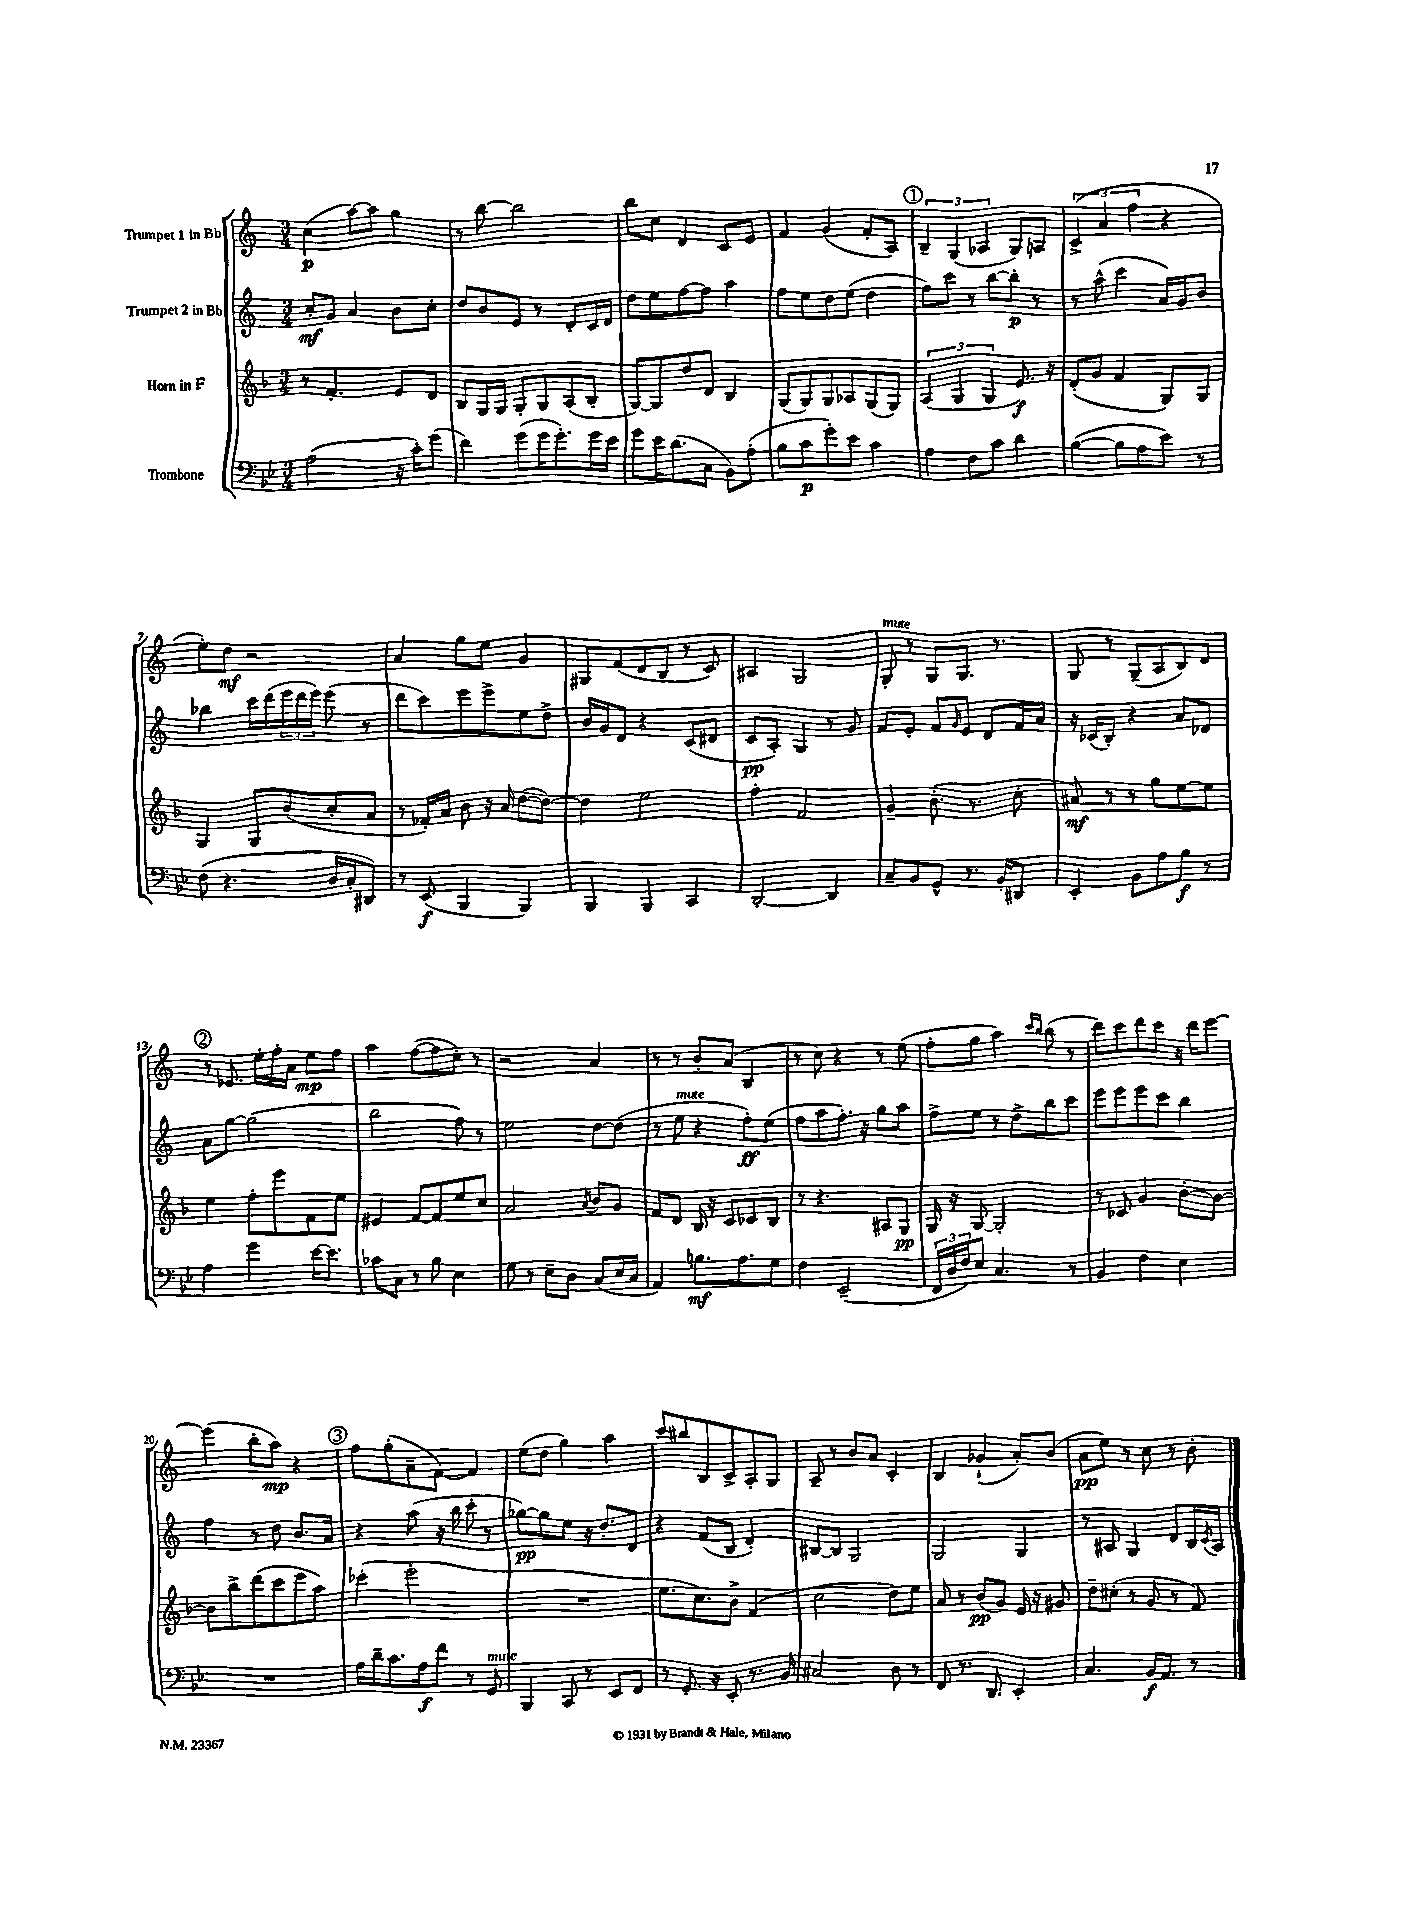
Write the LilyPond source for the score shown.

<<
\new StaffGroup <<
\new Staff = "s0" \with { instrumentName = "Trumpet 1 in Bb" } {
    \clef treble \key c \major \numericTimeSignature \time 3/4
    c''4\p( a''8~) a''8 g''4 |
    r8 b''8~ b''2 |
    b''8 c''8 d'4 c'8 e'8 |
    f'4 g'4( f'8-. a8) |
    \mark \markup { \circle "1" } \tuplet 3/2 { b4-- g4( aes4 } g8) a8 |
    \tuplet 3/2 { c'4->( a'4 f''4 } r4 |
    e''8-.) d''8\mf r2 |
    a'4 g''8 e''8 g'4 |
    gis8 f'8( d'8 b8 r8 c'8) |
    ais4 g2 |
    g8-.^\markup { \italic "mute" } r8 g8 g8. r8. |
    g8 r8 g8--( a8 b8) d'8 |
    \mark \markup { \circle "2" } r8 ees'8. e''16-. f''16-. a'16 e''8\mp f''8 |
    a''4 f''8~( f''8 c''8-.) r8 |
    r2 a'4 |
    r8 r8 b'8-. a'8( b4 |
    r8 c''8) r4 r8 e''8( |
    f''8-. g''8 a''4) \grace { c'''16 b''16 } b''8( r8 |
    d'''8) c'''8 d'''8 c'''8 r16 d'''16 e'''8~ |
    e'''4( b''8-. a''8\mp) r4 |
    \mark \markup { \circle "3" } f''8 g''8-.( a'8-- f'8~) f'4 |
    e''8( d''8 g''4) a''4 |
    c'''8 bis''8 b8 c'8-> a8-. g8 |
    a8-- r8 b'8 a'8 c'4-. |
    b4 ges'4-!( a'8-.) b'8( |
    a'8\pp e''8) r8 c''8 r8 b'8-. \bar "|." |
}
\new Staff = "s1" \with { instrumentName = "Trumpet 2 in Bb" } {
    \clef treble \key c \major \numericTimeSignature \time 3/4
    c''8-.\mf g'8 a'4 b'8 c''8-. |
    d''8 b'8 e'8 r8 d'8-. c'16 d'16 |
    d''8 e''8 f''8~ f''8 a''4 |
    f''8 e''8 d''8 e''8( d''4 |
    \mark \markup { \circle "1" } f''8) c'''8 r8 b''8~ b''8-.\p r8 |
    r8 a''8-^( c'''4 a'16) g'16 b'8 |
    bes''4 c'''16 d'''16( \tuplet 3/2 { e'''16 d'''16 e'''16) } e'''8( r8 |
    d'''8 c'''8) e'''8 e'''8-> e''8 d''8-> |
    b'16 g'16 d'8 r4 c'8( dis'8 |
    c'8\pp a8-.) g4 r8 g'8 |
    f'8 e'8-. f'8 \grace { g'16 } e'8 d'8 f'16 a'16 |
    r16 ces'16( b8-.) r4 a'8 des'8 |
    \mark \markup { \circle "2" } a'8 g''8~ g''2( |
    b''2 f''8) r8 |
    e''2 d''8~ d''8( |
    r8 e''8^\markup { \italic "mute" } r4 f''8-.\ff) e''8( |
    f''8 a''8 f''8.-.) r16 g''8 a''8 |
    f''8-> e''8 r8 d''8-> b''8 c'''8 |
    e'''8 e'''8 e'''8 c'''8 b''4 |
    f''4 r8 d''8 b'8. a'16 |
    \mark \markup { \circle "3" } r4 a''8( r16 b''16 c'''8-. r8 |
    ges''8~\pp) ges''8 e''8 r16 d''8.-. d'8 |
    r4 f'8( b8 d'4-.) |
    bis8~ bis8 g2 |
    g2 g4 |
    r8 ais8 g4 d'8 b16 \acciaccatura { c'8 } ais16 \bar "|." |
}
\new Staff = "s2" \with { instrumentName = "Horn in F" } {
    \clef treble \key f \major \numericTimeSignature \time 3/4
    r8 f'4.-. e'8 d'8 |
    bes8 g16 g16 g8-. g8 a8( bes8-. |
    g8~) g8 d''8 d'8 bes4 |
    g8( g8) g8 aes8 g8( g8) |
    \mark \markup { \circle "1" } \tuplet 3/2 { a4( g4 g4 } e'8.\f) r16 |
    d'8-.( g'8 f'4 g8) g8 |
    g4 g8 bes'8( c''8-. a'8 |
    r8 fes'16-.) a'16 bes'8 r16 a'16 d''8~( d''8~) |
    d''4 e''2 |
    f''4-. f'2 |
    g'4-- bes'8.-.( r8. c''8-. |
    ais'8\mf) r8 r8 g''8 e''8~ e''8 |
    \mark \markup { \circle "2" } e''4 f''8-. e'''8 f'8 e''8 |
    eis'4 f'8~ f'8 e''8 c''8 |
    a'2 \acciaccatura { a'8 } bes'8 g'8 |
    f'8 d'8 bes16 r16 c'8 ces'8 bes8 |
    r8 r4. ais8 g8\pp |
    g16 r16 g8~ g2-. |
    r8 ces'8 g'4 bes'8~-. bes'8~ |
    bes'8 bes''8-> d'''8( c'''8 e'''8 a''8) |
    \mark \markup { \circle "3" } ces'''4-.( e'''2-. |
    R2. |
    e''8. c''8.) bes'8-> f'4( |
    c''2 d''8) e''8 |
    a'8 r8 bes'8\pp( g'8) e'16 r16 gis'8 |
    d''8-- cis''8-.( r8 g'8 r8 f'8) \bar "|." |
}
\new Staff = "s3" \with { instrumentName = "Trombone" } {
    \clef bass \key bes \major \numericTimeSignature \time 3/4
    a2( r16 c'16-.) g'8( |
    f'4) g'8( g'16 g'8.-.) g'16 ees'16 |
    g'8 ees'16 d'8.( c8 bes,8) a8-.( |
    bes8 c'8\p g'8-.) ees'8 c'4 |
    \mark \markup { \circle "1" } a4 f8 c'8 d'4 |
    bes4~( bes8 a8 ees'8) r8 |
    f8( r4. d16 c16-. dis,8) |
    r8 ees,8\f( bes,,4 bes,,4) |
    bes,,4 bes,,4 c,4 |
    d,2~-. d,4 |
    c8-- bes,8 g,8-^ r8. bes,16-. dis,8 |
    ees,4-. bes,8 a8 bes8\f r8 |
    \mark \markup { \circle "2" } a4 g'4 ees'16~ ees'8. |
    ces'8 c8 r8 bes8 ees4 |
    g8 r8 ees8-- d8 c8( ees16 c16 |
    a,4) b8.\mf a8. g8 |
    f4 ees,2--( |
    \tuplet 3/2 { f,16 d16 f16) } ees8 c4. r8 |
    bes,4 f4 ees4 |
    R2. |
    \mark \markup { \circle "3" } a16 d'16-- c'8. a16\f f'8 r8 g,8^\markup { \italic "mute" } |
    bes,,4 c,8 r8 ees,8 f,8 |
    r8 g,8.-. r16 ees,8-. r8. bes,16 |
    cis2 d8 r8 |
    f,8 r8. d,8. ees,4-. |
    c4. bes,16\f a,8. r8 \bar "|." |
}
>>
>>
